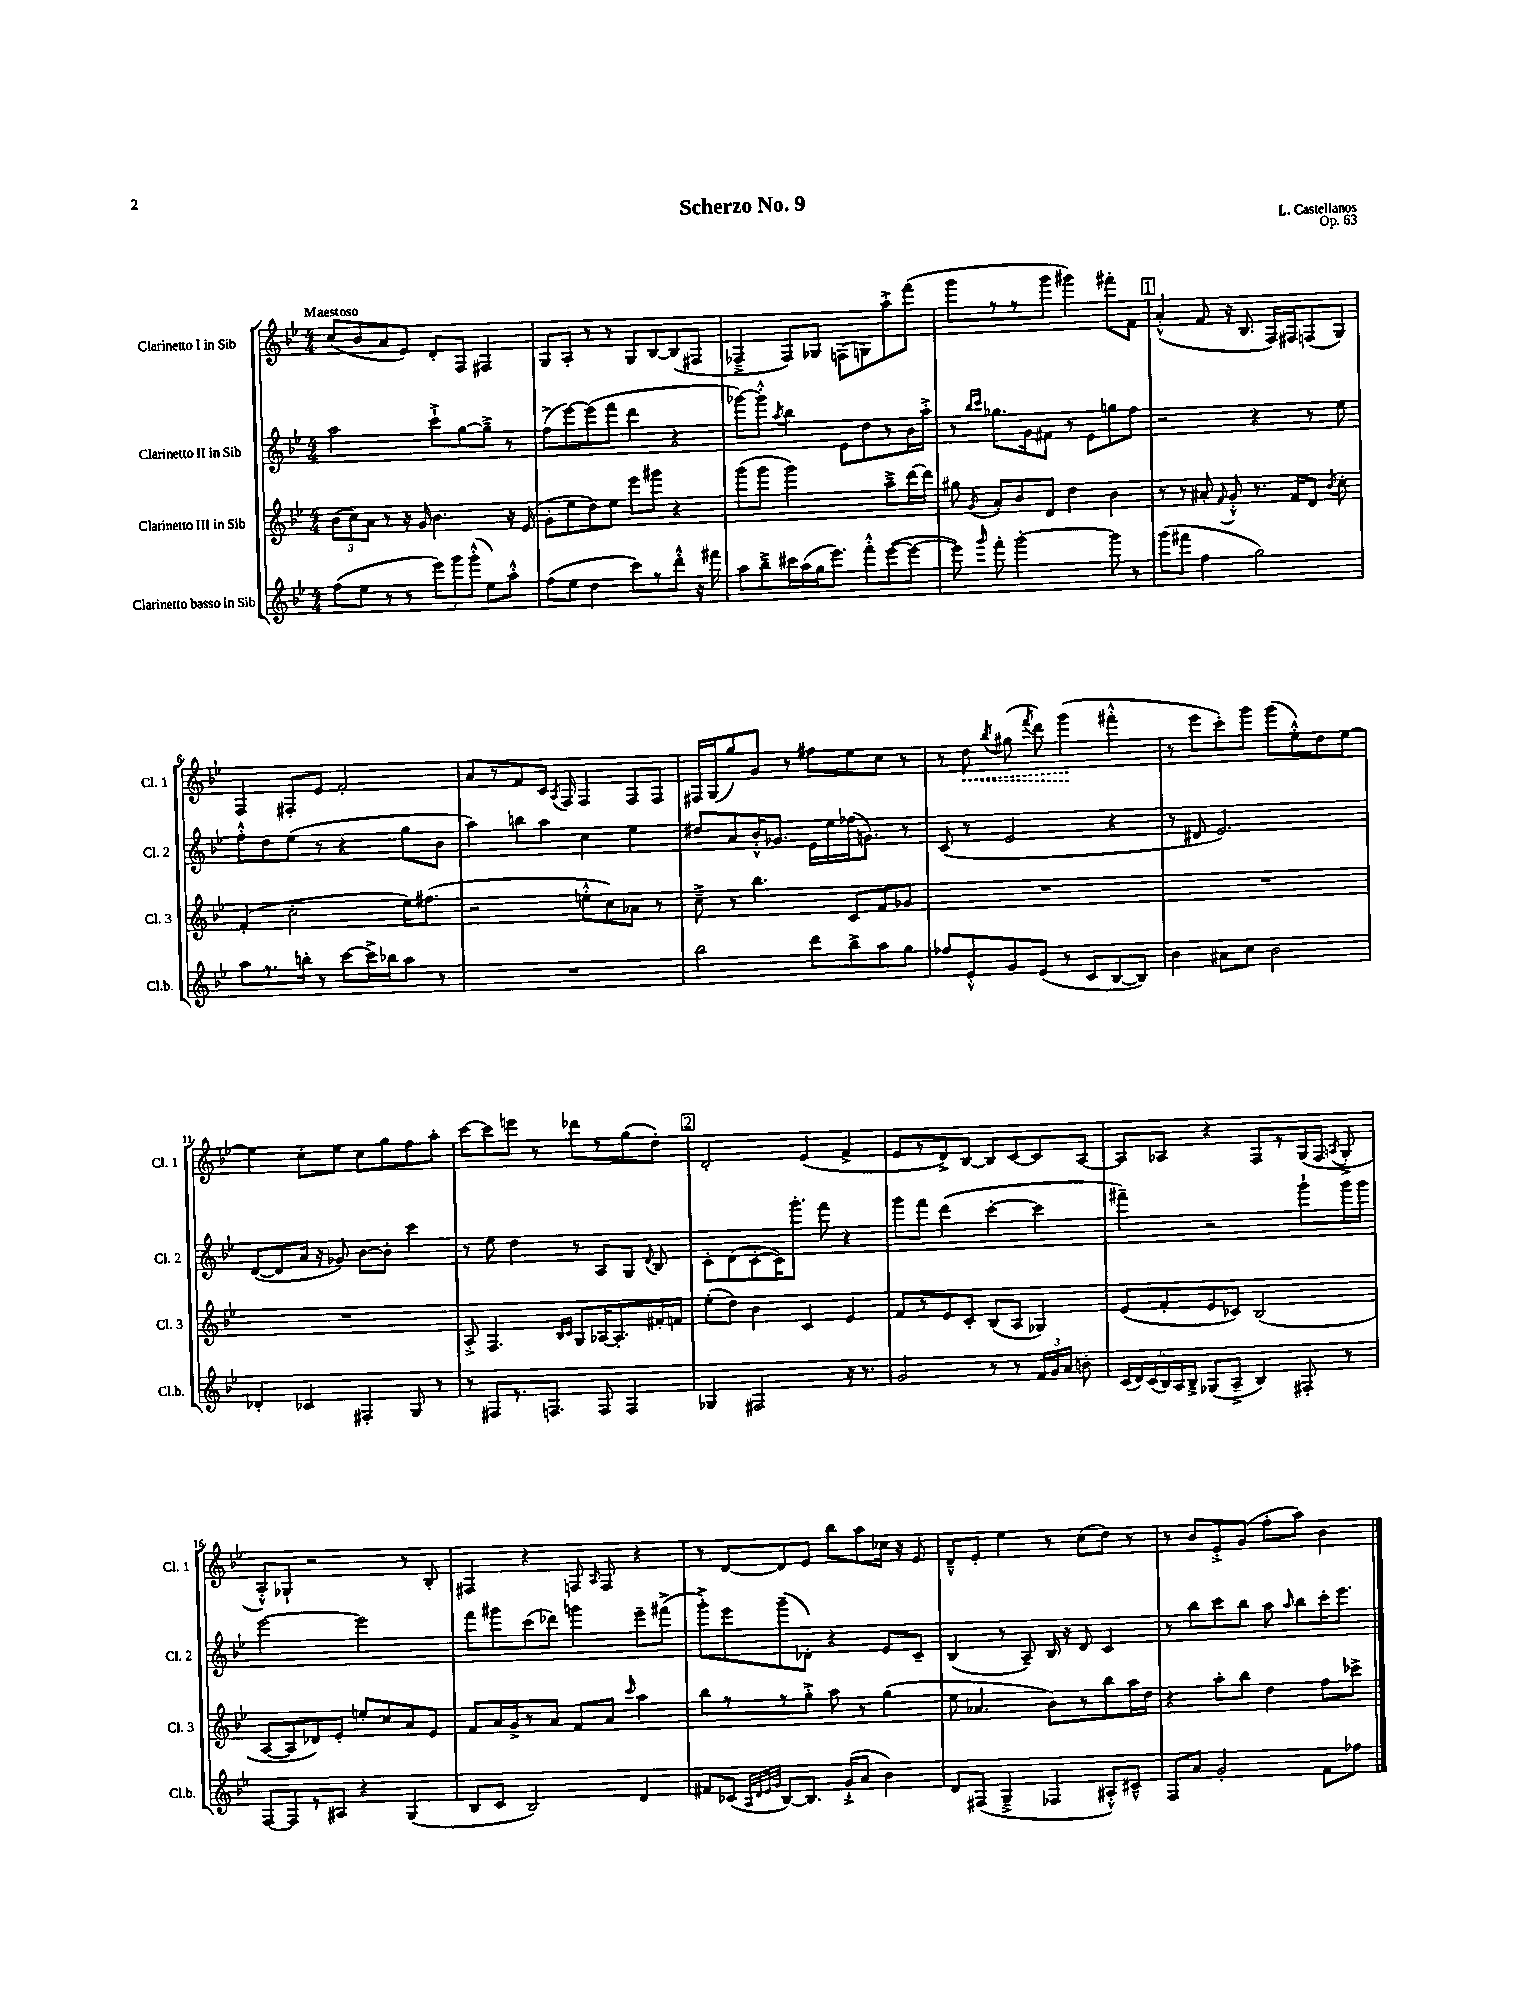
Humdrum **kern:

**kern	**kern	**kern	**kern
*staff4	*staff3	*staff2	*staff1
*clefG2	*clefG2	*clefG2	*clefG2
*k[b-e-]	*k[b-e-]	*k[b-e-]	*k[b-e-]
*M4/4	*M4/4	*M4/4	*M4/4
(8ff	(12b-	2aa	(8cc
.	12cc)	.	.
8ee-	.	.	8b-
.	12a	.	.
8r	8r	.	8a
8r	16r	.	8e-)
.	16g	.	.
12eee-)	4.b-	8ccc`^	8d'
12ggg	.	.	.
.	.	[8gg	8F
(12ggg'^^	.	.	.
8ee-)	.	8gg~^]	4F#
8aa'^^	16r	8r	.
.	(16e-	.	.
=	=	=	=
(8ff	8g'	(8ff^	8G
8ee-	8ee-	[8eee-)	8A'
4dd	8dd)	(8eee-]	8r
.	8ee-	8fff	8r
8ccc)	8eee-	4ddd	8G
8r	8ggg#	.	[8B-
8ddd'^^	4r	4r	(8B-]
16r	.	.	8F#
16fff#	.	.	.
=	=	=	=
8aa	(8ggg	[8ggg-)	4F-~^
8bb-~^	8ggg	8ggg-'^^]	.
.	.	8qaa	.
16ccc#	2ggg)	4bb-	8F-)
(16aa	.	.	.
16gg	.	.	8G-
8.eee-)	.	.	.
.	.	8e-	(8F
8fff'^^	.	8dd	8G)
([8eee-	8aa~^	8r	8aa'^
8eee-_	[16ddd	16b-	(8fff
.	16ddd]	16aa'^	.
=	=	=	=
8eee-])	8gg#	8r	8ggg
.	.	16qqbb-	.
16qqggg	8qg	16qqccc	.
8fff'	8a'	8.gg-	8r
[2ggg'	8b-	.	8r
.	.	16g	.
.	8d	8f#	8ggg
.	4dd	8r	4ggg#)
.	.	8e-	.
8ggg]	4b-	8gg	8fff#'
8r	.	8ff	8f
=	=	=	=
(8ggg	8r	2r	(4a'^^
8fff#	8r	.	.
4ff	8a#'	.	8f
.	8qqf	.	.
.	8g'^^	.	16r
.	.	.	8.B-
2gg)	8.r	4r	.
.	.	.	16F)
.	16f	.	16F#
.	8d	8r	(8F
.	8qb-	.	.
.	8cc'	8ee-	8G)
=	=	=	=
8aa	(4f'	8ff'^^	4F
8.r	.	8dd	.
.	2cc'	(8ee-	8F#'
16bb'	.	.	.
8r	.	8r	8e-
[8ccc	.	4r	2f'
16ccc^]	.	.	.
16bb-	.	.	.
8aa	16ee-)	8gg	.
.	(8.ff#	.	.
8r	.	8b-	.
=	=	=	=
1r	2r	4aa)	8a
.	.	.	8r
.	.	8bb	8f
.	.	8aa	16c
.	.	.	8qA
.	.	.	16F
.	8ee'^^	4cc	4F
.	8cc)	.	.
.	8a-	4ee-	8F
.	8r	.	8F
=	=	=	=
2bb-	8cc~^	8dd#	16F#
.	.	.	(16G
.	8r	8a	8gg)
.	4.bb-	16b-'^^	8g
.	.	8.g-	.
.	.	.	8r
8ddd	.	16e-	8ff#
.	.	16ee-	.
8bb-^	8c	(16ff-	8ee-
.	.	8.g)	.
8aa	8f	.	8cc
8gg	8g-	8r	8r
=	=	=	=
8ff-	1r	(8c	8r
8e-'^^	.	8r	8dd
.	.	.	8qbb-
8g	.	2e-	(8gg#
.	.	.	8qfff
(8e-	.	.	8ddd)
8r	.	.	(4ggg
8c	.	.	.
[8B-	.	4r	4fff#'^^
8B-])	.	.	.
=	=	=	=
4b-	1r	8r	8r
.	.	8d#	8eee-
8a#	.	2.e-)	8ccc')
8cc	.	.	8ggg
2b-	.	.	(8ggg
.	.	.	8ee-'^^)
.	.	.	8dd
.	.	.	[8ee-
=	=	=	=
4d-'	1r	([8d	4ee-]
.	.	8d]	.
4c-	.	16a	8cc'
.	.	16r	.
.	.	8g-)	8ee-
4F#'	.	[8b-	8cc
.	.	8b-']	8gg
8G	.	4ccc	8ff
8r	.	.	8aa'
=	=	=	=
8r	8A'^	8r	[8ccc
8F#	4.F	8ee-	8ccc]
8.r	.	4dd	8eee
.	.	.	8r
8.F	.	.	.
.	16qqB-	.	.
.	16qqc	.	.
.	8G	8r	8ddd-
8F	[16A-	8A	8r
.	8.A-']	.	.
4F	.	8G	(8gg
.	.	8qqd	.
.	16f#'	8B-	8dd')
.	16f	.	.
=	=	=	=
4G-	(8ee-'	8c'	2d'
.	8dd)	(8d	.
2F#	4b-	[8c'	.
.	.	16c])	.
.	.	8.ggg'	.
.	4c	.	(4e-
.	.	8fff	.
16r	4e-	4r	4f^
8.r	.	.	.
=	=	=	=
2g	8f	8ggg	8e-
.	8r	8fff	8r
.	8e-	(4ddd	8d^)
.	8c'	.	[8B-
8r	(8B-	[4ccc'	8B-]
8r	8A	.	[8c
24f	4G-)	4ccc]	8c]
24g	.	.	.
24a	.	.	.
8b'	.	.	[8A
=	=	=	=
(24c	(8e-	4fff#~)	8A]
24d)	.	.	.
(24c	.	.	.
24B-)	8f'	.	8A-
24A	.	.	.
24B-~^	.	.	.
(8G-	8e-	2r	4r
8A~^	8c-)	.	.
4B-)	(2B-	.	8F
.	.	.	8r
8F#'	.	8ggg`	(16G
.	.	.	16F
.	.	.	8qA
8r	.	16ggg	8G'^
.	.	16ggg	.
=	=	=	=
[8F	[8A	[2eee-	8A'^^)
8F]	8A]	.	8G-`
8r	8d-)	.	2r
8A#	8e-'	.	.
4r	8ee'	2eee-]	.
.	8cc	.	.
(4G	8a	.	8r
.	8e-	.	8B-'
=	=	=	=
8B-	8f	8fff	4F#
8c	16a	8ggg#	.
.	16g^	.	.
2B-)	8r	(8ccc	4r
.	8a	8ddd-)	.
.	8f	4ggg	8F
.	.	.	16qqA
.	8a	.	8F
.	16qqccc	.	.
4d	4aa	8eee-~	4r
.	.	(8fff#^	.
=	=	=	=
8f#	8bb-	8ggg'^)	8r
(8c-	8r	8eee-	[8d
32qqA	.	.	.
32qqd	.	.	.
32qqe-	.	.	.
32qqg	.	.	.
[8B-)	8r	(8ggg~	8d]
8.B-]	8gg'^	8d-')	8e-
.	8aa	4r	8bb-
(16g`^	.	.	.
8a	8r	.	8aa
4b-)	(4gg	8e-	16cc-
.	.	.	16r
.	.	8c~	8e-
=	=	=	=
8d	8ee-	(4B-	8d~^^
(8F#	4.a-	.	8e-'
4G~^	.	8r	4ee-
.	.	8A~)	.
4F-	8b-)	16B-	8r
.	.	16r	.
.	8r	8d	(8cc
8A#'^^)	8bb-	4c	8dd)
8c#~^^	16aa	.	8r
.	16dd	.	.
=	=	=	=
8F	4r	8r	8r
8a	.	8bb-	8b-
2g'	8aa'	8ccc	8e-'^
.	8bb-	8bb-	(8g
.	4dd	8aa	8ff'
.	.	16qqaa	.
.	.	8bb-	8aa)
8f	8ff	16ccc'	4b-
.	.	8.eee-	.
8ff-	8ccc-^	.	.
==	==	==	==
*-	*-	*-	*-
